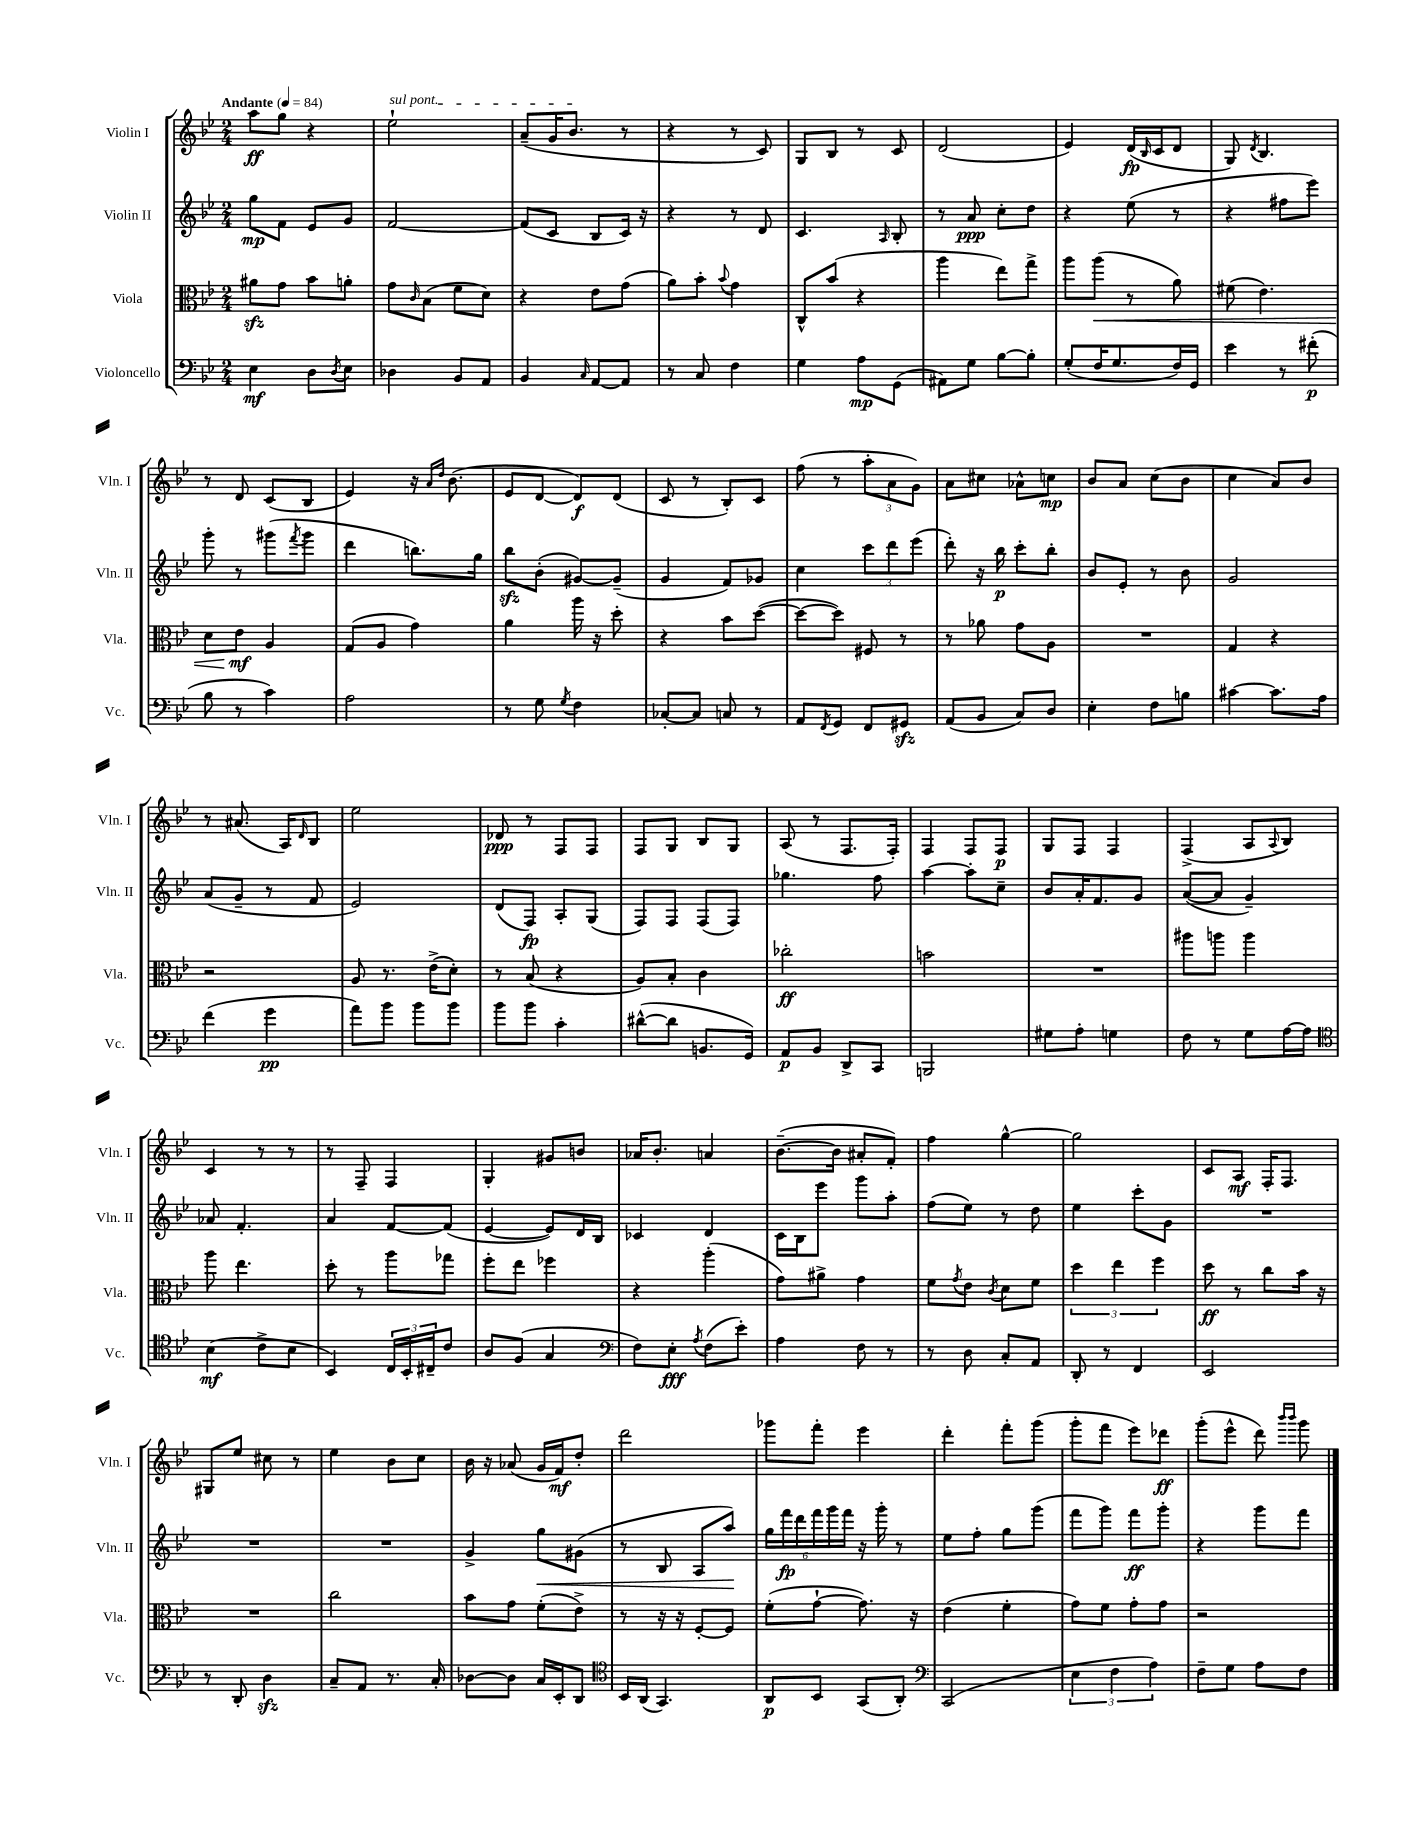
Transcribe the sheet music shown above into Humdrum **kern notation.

**kern	**kern	**kern	**kern
*staff4	*staff3	*staff2	*staff1
*clefF4	*clefC3	*clefG2	*clefG2
*k[b-e-]	*k[b-e-]	*k[b-e-]	*k[b-e-]
*M2/4	*M2/4	*M2/4	*M2/4
*MM84	*MM84	*MM84	*MM84
4E-\	8a#\L	8gg\L	8aa\L
.	8g\J	8f\J	8gg\J
8D\L	8b-\L	8e-/L	4r
8qD/	.	.	.
8E-\J	8a'\J	8g/J	.
=	=	=	=
4D-\	8g\L	[2f/	2ee-`\
.	16qqc/	.	.
.	(8B-\J	.	.
8BB-/L	8f\L	.	.
8AA/J	8d\J)	.	.
=	=	=	=
4BB-/	4r	(8f/]L	(8a~/L
.	.	8c/J	16g/K
.	.	.	8.b-/J
16qqC/	.	.	.
[8AA/L	8e-\L	8B-/L	.
8AA/]J	(8g\J	16c/Jk)	8r
.	.	16r	.
=	=	=	=
8r	8a\L)	4r	4r
8C/	8b-'\J	.	.
.	8qqb-/	.	.
4F\	4g\	8r	8r
.	.	8d/	8c/)
=	=	=	=
4G\	8C^^/L	4.c/	8G/L
.	(8b-/J	.	8B-/J
8A\L	4r	.	8r
.	.	16qqA/	.
(8GG\J	.	8B-'/	8c/
=	=	=	=
8AA#\L)	4aa\	8r	(2d/
8G\J	.	8a/	.
[8B-\L	8ee-\L)	8cc'\L	.
8B-'\]J	8gg^\J	8dd\J	.
=	=	=	=
(8G'/L	8aa\L	4r	4e-/)
16F/K	(8aa\J	.	.
8.G/	.	.	.
.	8r	(8ee-\	(16d/LL
.	.	.	16qqB-/
.	.	.	16c/J
16F/L)	8a\)	8r	8d/J
16GG/JJ	.	.	.
=	=	=	=
4e-\	(8f#\	4r	8G/)
.	.	.	8qd/
.	4.e-\)	.	4.B-/
8r	.	8ff#\L	.
(8f#'\	.	8eee-\J)	.
=	=	=	=
8B-\	8d\L	8ggg'\	8r
8r	8e-\J	8r	8d/
4c\)	4A/	(8ggg#\L	(8c/L
.	.	8qfff/	.
.	.	8ggg#\J	8B-/J
=	=	=	=
2A\	(8G/L	4ddd\	4e-/)
.	8A/J	.	.
.	4g\)	8.bb\L)	16r
.	.	.	16qqa/LL
.	.	.	16qqdd/JJ
.	.	.	(8.b-\
.	.	16gg\Jk	.
=	=	=	=
8r	4a\	8bb-\L	8e-/L
8G\	.	(8b-'\J	[8d/J
8qG/	.	.	.
4F\	16aa\	[8g#/L)	8d/]L)
.	16r	.	.
.	8dd'\	(8g#~/]J	(8d/J
=	=	=	=
[8C-'/L	4r	4g/	8c/
8C-/]J	.	.	8r
8C/	8b-\L	8f/L)	8B-'/L)
8r	([8dd\J	8g-/J	8c/J
=	=	=	=
8AA/L	8dd\_L	4cc\	(8ff\
8qFF/	.	.	.
8GG/J	8dd\]J)	.	8r
8FF/L	8F#/	12ccc\L	12aa'\L
.	.	12ddd\	12a\
8GG#/J	8r	.	.
.	.	(12eee-\J	12g\J)
=	=	=	=
(8AA/L	8r	8ddd'\)	8a\L
8BB-/J	8a-\	16r	8cc#\J
.	.	16bb-\	.
8C/L)	8g\L	8ccc'\L	8a-^^\L
8D/J	8A\J	8bb-'\J	8cc\J
=	=	=	=
4E-'\	2r	8b-/L	8b-/L
.	.	8e-'/J	8a/J
8F\L	.	8r	(8cc\L
8B\J	.	8b-\	8b-\J
=	=	=	=
[4c#\	4G/	2g/	4cc\
8.c#\]L	4r	.	8a/L)
.	.	.	8b-/J
16A\Jk	.	.	.
=	=	=	=
(4f\	2r	(8a/L	8r
.	.	8g~/J	(8.a#/
4g\	.	8r	.
.	.	.	16A/LK)
.	.	.	16qqd/
.	.	8f/	8B-/J
=	=	=	=
8a\L)	8A/	2e-/)	2ee-\
8b-\J	8.r	.	.
8b-\L	.	.	.
.	(16e-^\LK	.	.
8b-\J	8d'\J)	.	.
=	=	=	=
8b-\L	8r	(8d/L	8d-/
8b-\J	(8B-/	8F/J)	8r
4c'\	4r	8A'/L	8F/L
.	.	(8G/J	8F/J
=	=	=	=
([8d#^^\L	8A/L)	8F/L)	8F/L
8d#\]J	8B-'/J	8F/J	8G/J
8.BB/L	4c\	(8F/L	8B-/L
.	.	8F/J)	8G/J
16GG/Jk)	.	.	.
=	=	=	=
8AA/L	2cc-'\	4.gg-\	(8A/
8BB-/J	.	.	8r
8DD^/L	.	.	8.F/L
8CC/J	.	8ff\	.
.	.	.	16F'/Jk)
=	=	=	=
2BBB/	2b\	[4aa\	4F/
.	.	8aa'\]L	8F/L
.	.	8cc~\J	8F/J
=	=	=	=
8G#\L	2r	8b-/L	8G/L
8A'\J	.	16a'/K	8F/J
.	.	8.f/	.
4G\	.	.	4F/
.	.	8g/J	.
=	=	=	=
8F\	8aa#\L	([8a/L	(4F^/
8r	8aa\J	8a/]J	.
8G\L	4aa\	4g~/)	8A/L
.	.	.	8qqA/
[16A\L	.	.	8B-/J)
16A\]JJ	.	.	.
=	=	=	=
*clefC4	*	*	*
(4B-\	8aa\	8a-/	4c/
.	4.ee-\	4.f'/	.
8c^\L	.	.	8r
8B-\J	.	.	8r
=	=	=	=
4BB-/)	8dd'\	4a/	8r
.	8r	.	8F~/
24C/LL	8aa\L	[8f/L	4F/
24BB-'/	.	.	.
24C#~/J	.	.	.
8c/J	8gg-\J	(8f/]J	.
=	=	=	=
8A/L	8ff'\L	[4e-/	4G'/
(8F/J	8ee-\J	.	.
4G/	4ff-\	8e-/]L)	8g#/L
.	.	16d/L	8b/J
.	.	16B-/JJ	.
=	=	=	=
*clefF4	*	*	*
8F\L)	4r	4c-/	16a-/LK
.	.	.	8.b-'/J
8E-'\J	.	.	.
8qA/	.	.	.
(8F\L	(4aa'\	4d/	4a/
8e-'\J)	.	.	.
=	=	=	=
4A\	8g\L)	16c\LL	([8.b-~\L
.	.	16B-\J	.
.	8a#^\J	8eee-\J	.
.	.	.	16b-\]Jk
8F\	4g\	8ggg\L	8a#'/L
8r	.	8aa'\J	8f'/J)
=	=	=	=
8r	8f\L	(8ff\L	4ff\
.	8qg/	.	.
8D\	8e-\J	8ee-\J)	.
.	8qc/	.	.
8C'/L	8d\L	8r	[4gg^^\
8AA/J	8f\J	8dd\	.
=	=	=	=
8DD'/	6dd\	4ee-\	2gg\]
8r	.	.	.
.	6ee-\	.	.
4FF/	.	8ccc'\L	.
.	6ff\	.	.
.	.	8g\J	.
=	=	=	=
2EE-/	8dd\	2r	8c/L
.	8r	.	8A/J
.	8cc\L	.	16F'/LK
.	.	.	8.F/J
.	16b-\Jk	.	.
.	16r	.	.
=	=	=	=
8r	2r	2r	8G#/L
8DD'/	.	.	8ee-/J
4D\	.	.	8cc#\
.	.	.	8r
=	=	=	=
8C~/L	2cc\	2r	4ee-\
8AA/J	.	.	.
8.r	.	.	8b-\L
.	.	.	8cc\J
16C'/	.	.	.
=	=	=	=
[8D-\L	8b-\L	4g^/	16b-\
.	.	.	16r
8D-\]J	8g\J	.	(8a-/
16C/LL	(8f'\L	8gg\L	16g/LL
16EE-'/J	.	.	16f/J)
8DD/J	8e-^\J)	(8g#\J	8dd'/J
=	=	=	=
*clefC4	*	*	*
16BB-/LL	8r	8r	2ddd\
(16AA/JJ	.	.	.
4.GG/)	16r	8B-/	.
.	16r	.	.
.	[8F'/L	8A/L	.
.	8F/]J	8aa/J)	.
=	=	=	=
8AA/L	(8f'\L	24gg\LL	8ggg-\L
.	.	24fff\	.
.	.	24ddd\	.
8BB-/J	[8g`\J	24fff\	8fff'\J
.	.	24ggg\	.
.	.	24fff\JJ	.
(8GG/L	8.g\])	16r	4eee-\
.	.	16ggg'\	.
8AA'/J)	.	8r	.
.	16r	.	.
=	=	=	=
*clefF4	*	*	*
(2CC/	(4e-\	8ee-\L	4ddd'\
.	.	8ff'\J	.
.	4f'\	8gg\L	8fff'\L
.	.	(8ggg\J	(8ggg\J
=	=	=	=
6E-\	8g\L)	8fff\L	8ggg'\L
.	8f\J	8ggg\J)	8fff\J
6F\	.	.	.
.	8g'\L	8fff\L	8eee-\L)
6A\)	.	.	.
.	8g\J	8ggg'\J	8ddd-\J
=	=	=	=
8F~\L	2r	4r	(8ggg'\L
8G\J	.	.	8eee-^^\J
8A\L	.	8ggg\L	8ddd\)
.	.	.	16qqbbb-/LL
.	.	.	16qqbbb-/JJ
8F\J	.	8fff\J	8ggg\
==	==	==	==
*-	*-	*-	*-
